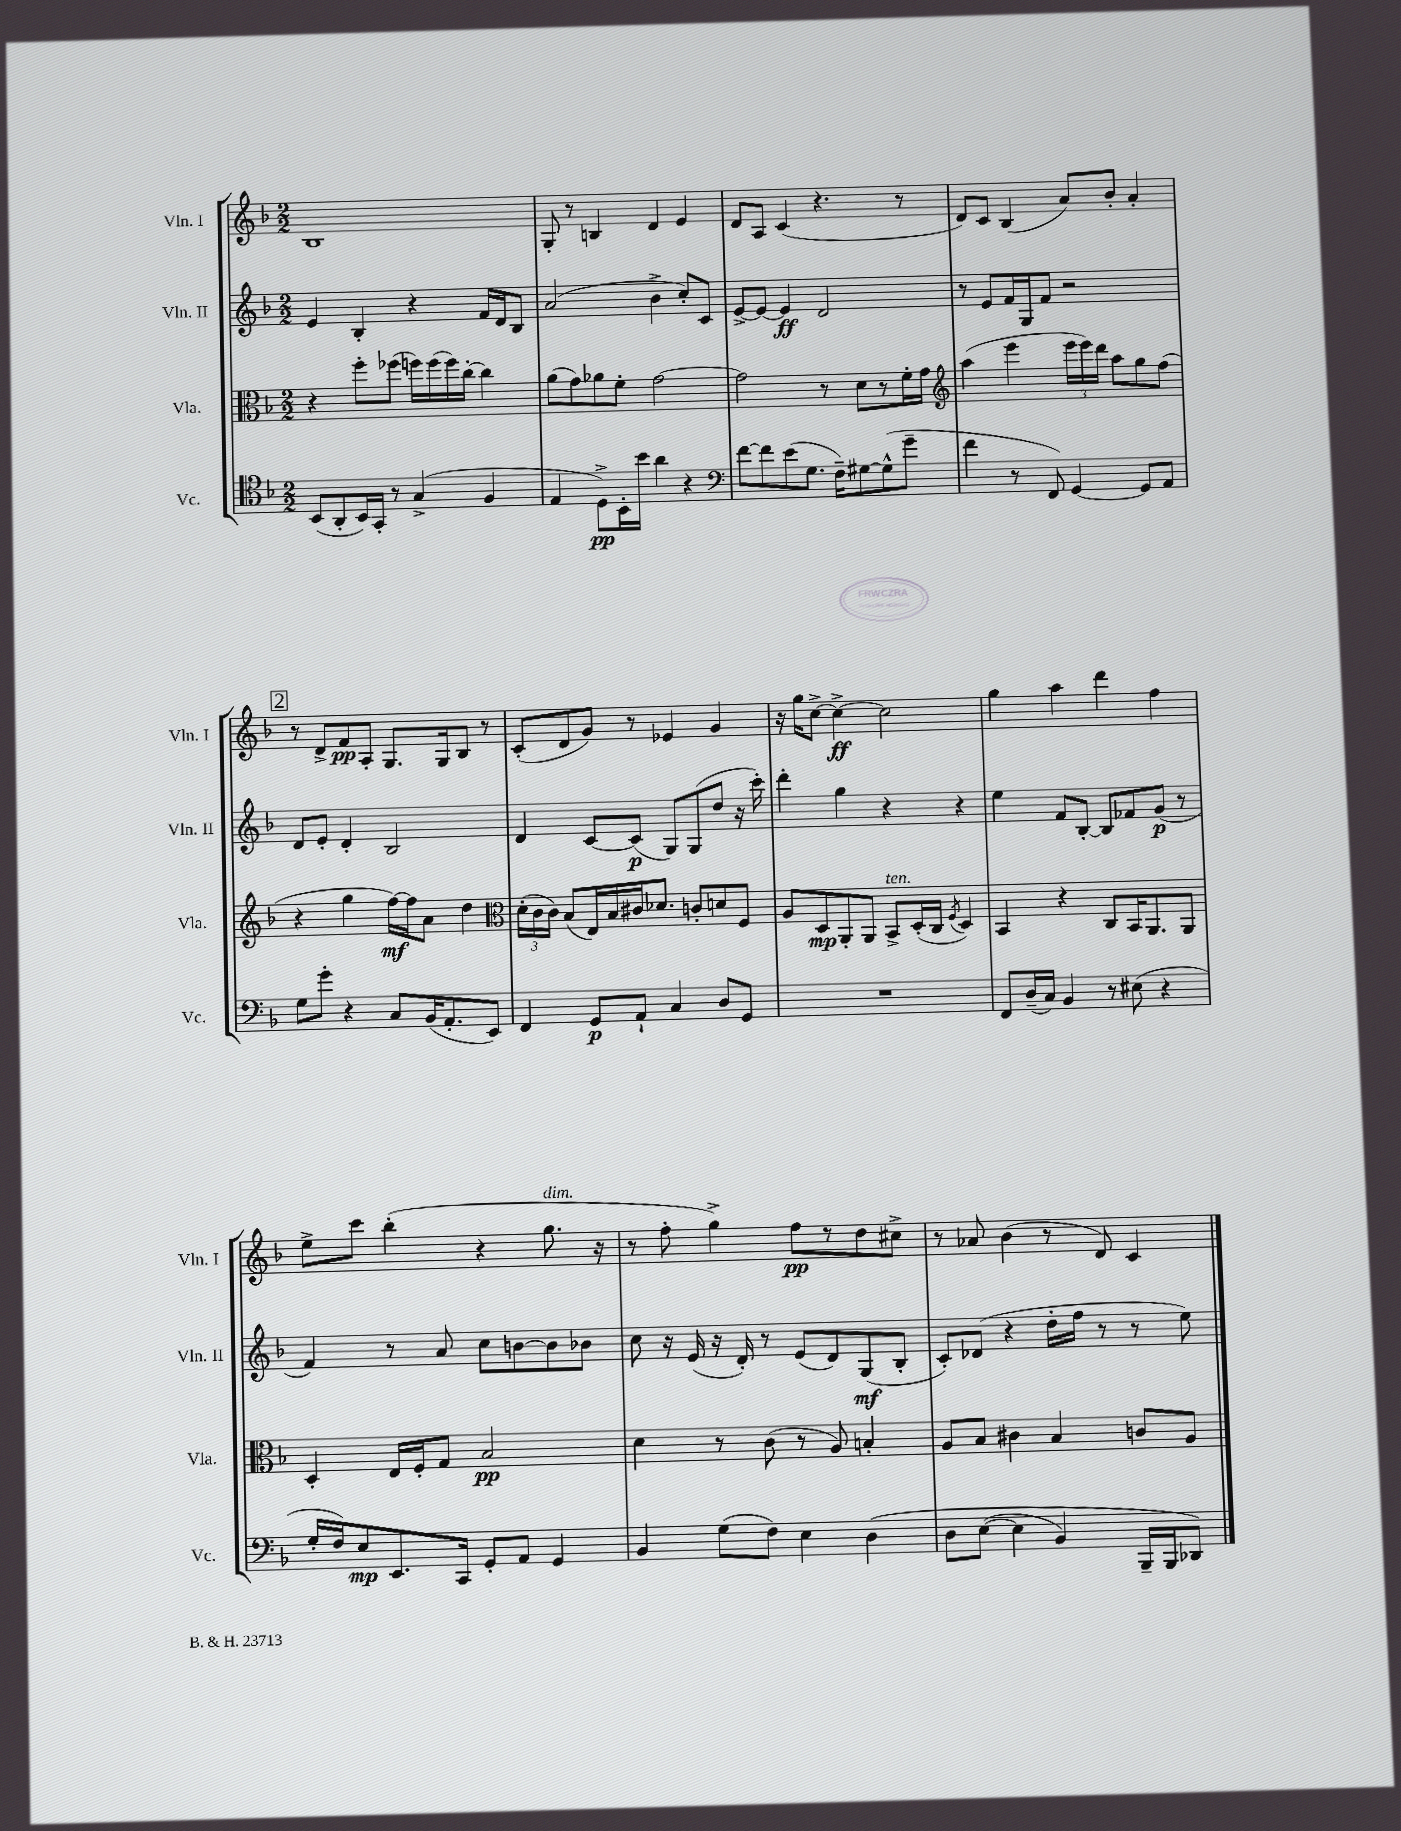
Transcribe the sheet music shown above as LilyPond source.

<<
\new StaffGroup <<
\new Staff = "s0" \with { instrumentName = "Vln. I" shortInstrumentName = "Vln. I" } {
    \clef treble \key f \major \numericTimeSignature \time 2/2
    \autoBeamOff bes1 |
    g8-. r8 b4 d'4 e'4 |
    d'8[ a8] c'4( r4. r8 |
    d'8[) c'8] bes4( a'8[) bes'8]-. a'4-. |
    \mark \markup { \box "2" } r8 d'8[-> f'8\pp a8]-. g8.[ g16 bes8] r8 |
    c'8[-.( d'8 g'8]) r8 ees'4 g'4 |
    r16 g''16[ c''8]~-> c''4~->\ff c''2 |
    g''4 a''4 d'''4 f''4 |
    e''8[-> c'''8] bes''4-.( r4 g''8.^\markup { \italic "dim." } r16 |
    r8 f''8-. g''4->) f''8[\pp r8 d''8 cis''8]-> |
    r8 aes'8 bes'4( r8 d'8) c'4 \bar "|." |
}
\new Staff = "s1" \with { instrumentName = "Vln. II" shortInstrumentName = "Vln. II" } {
    \clef treble \key f \major \numericTimeSignature \time 2/2
    \autoBeamOff e'4 bes4-. r4 f'16[ d'16 bes8] |
    a'2( bes'4-> c''8[-.) c'8] |
    e'8[~-> e'8]~ e'4\ff d'2 |
    r8 e'8[ f'16 g16 f'8] r2 |
    \mark \markup { \box "2" } d'8[ e'8]-. d'4-. bes2 |
    d'4 c'8[~ c'8]\p( g8[) g8( d''8] r16 c'''16-.) |
    d'''4-. g''4 r4 r4 |
    e''4 f'8[ bes8]~-. bes8[ fes'8 g'8]\p( r8 |
    f'4) r8 a'8 c''8[ b'8~ b'8 bes'8] |
    c''8 r16 e'16( r16 d'16-.) r8 e'8[( d'8) g8\mf( bes8]-. |
    c'8[-.) des'8]( r4 d''16[-. f''16] r8 r8 e''8) \bar "|." |
}
\new Staff = "s2" \with { instrumentName = "Vla." shortInstrumentName = "Vla." } {
    \clef alto \key f \major \numericTimeSignature \time 2/2
    \autoBeamOff r4 f''8[-. fes''8]( f''16[) f''16( f''16) c''16]~-. c''4 |
    a'8[( g'8) aes'8 f'8]-. g'2~ |
    g'2 r8 d'8[ r8 f'16-. g'16] |
    \clef treble a''4( e'''4 \tuplet 3/2 { e'''16[ e'''16) d'''16] } a''8[ g''8 f''8]( |
    \mark \markup { \box "2" } r4 g''4 f''16[~\mf) f''16 a'8] d''4 |
    \clef alto \tuplet 3/2 { d'16[-.( c'16 c'16]) } bes8[( e16) bes16 cis'16 des'8.] c'8[-. d'8 f8] |
    a8[ d8\mp a,8-. a,8] bes,8[->^\markup { \italic "ten." } d16-.( c16] \acciaccatura { f8 } d4) |
    bes,4 r4 c8[ bes,16 a,8. a,8] |
    d4-. e16[ f16-. g8] bes2\pp |
    d'4 r8 c'8( r8 a8) b4-. |
    a8[ bes8] cis'4 bes4 c'8[ a8] \bar "|." |
}
\new Staff = "s3" \with { instrumentName = "Vc." shortInstrumentName = "Vc." } {
    \clef tenor \key f \major \numericTimeSignature \time 2/2
    \autoBeamOff bes,8[( a,8-. bes,16) g,16]-. r8 g4->( f4 |
    e4 d8[->\pp) bes,16-. bes'16] a'4 r4 |
    \clef bass f'8[~ f'8 e'8( g8.] f16[--) gis8~ gis8-^( g'8]-- |
    f'4 r8 f,8) g,4~ g,8[ a,8] |
    \mark \markup { \box "2" } g8[ g'8]-. r4 c8[ bes,16( a,8.-. e,8]) |
    f,4 g,8[\p a,8]-! c4 d8[ g,8] |
    R1 |
    f,8[ d16--( c16]) bes,4 r8 eis8( r4 |
    g16[-. f16) e8\mp e,8. c,16] g,8[-. a,8] g,4 |
    bes,4 g8[( f8]) e4 d4\( |
    d8[ e8]~( e4 bes,4) bes,,16[-- bes,,16 des,8]\) \bar "|." |
}
>>
>>
\layout { \context { \Score \remove "Bar_number_engraver" } }
